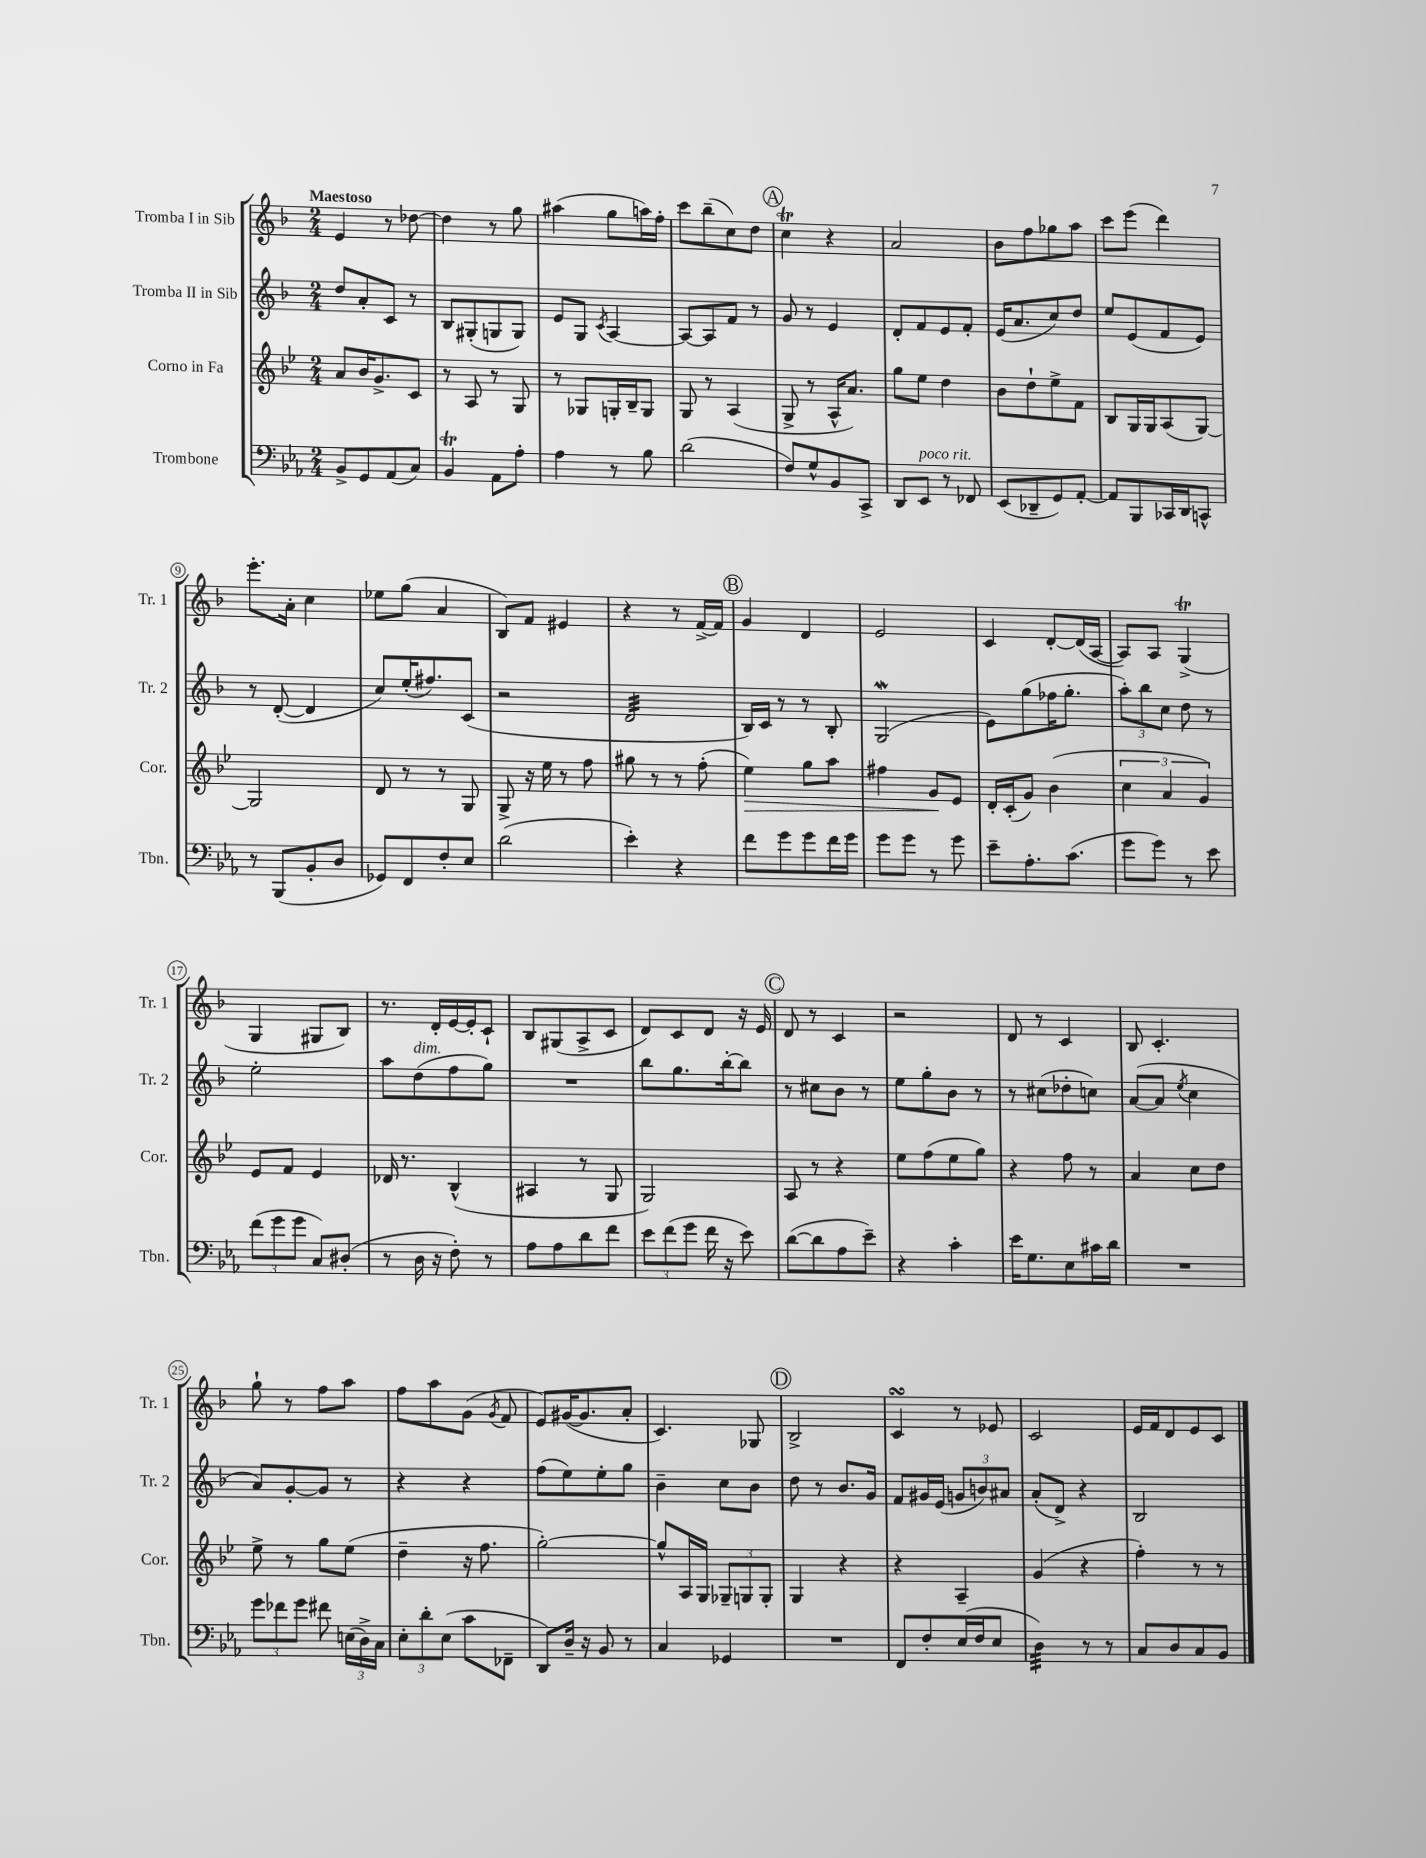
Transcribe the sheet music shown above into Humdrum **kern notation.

**kern	**kern	**kern	**kern
*staff4	*staff3	*staff2	*staff1
*clefF4	*clefG2	*clefG2	*clefG2
*k[b-e-a-]	*k[b-e-]	*k[b-]	*k[b-]
*M2/4	*M2/4	*M2/4	*M2/4
8BB-^/L	8a/L	8dd/L	4e/
8GG/	16b-/K	8a'/	.
.	8.g^/	.	.
(8AA-/	.	8c/J	8r
8C/J)	8c/J	8r	[8dd-\
=	=	=	=
4BB-/	8r	8B-/L	4dd-\]
.	8A/	(8G#'/	.
8AA-\L	8r	8G/	8r
8A-'\J	8G/	8G/J)	8gg\
=	=	=	=
4A-\	8r	8e/L	(4aa#\
.	8G-/L	8G/J	.
.	.	8qc/	.
8r	16G'/L	[4A/	8gg\L
.	16B-~/J	.	.
8B-\	8G/J	.	16aa\L)
.	.	.	16ff'\JJ
=	=	=	=
(2d\	8G/	8A/_L	8ccc\L
.	8r	8A/]	(8bb-~\
.	(4A/	8f/J	8cc\)
.	.	8r	8dd\J
=	=	=	=
8F/L)	8G^/	8g/	4cc\
8G^^/	8r	8r	.
8BB-/	16A^^/LK	4e/	4r
.	8.a/J)	.	.
8CC^/J	.	.	.
=	=	=	=
8DD/L	8gg\L	8d'/L	2a/
8EE-/J	8ee-\J	8f/	.
8r	4dd\	8e/	.
8FF-/	.	8f'/J	.
=	=	=	=
(8EE-/L	8b-\L	(16e/LK	8b-\L
.	.	8.a/	.
8DD-~/	8dd`\	.	8ff\
8GG/)	8ee-^\	8cc/)	8gg-\
[8AA-'/J	8f\J	8dd/J	8aa\J
=	=	=	=
8AA-/]L	8B-/L	8ee/L	8ccc\L
8BBB-/	16G/L	(8e/	(8eee\J
.	16G/J	.	.
16CC-/L	(8A/	8f/	4ddd\)
16DD/J	.	.	.
8CC^^/J	[8G/J)	8e/J)	.
=	=	=	=
8r	2G/]	8r	8.eee'\L
(8BBB-/L	.	([8d'/	.
.	.	.	16a'\Jk
8BB-'/	.	4d/]	4cc\
8D/J	.	.	.
=	=	=	=
8GG-/L)	8d/	8cc/L)	8ee-\L
8FF/	8r	(16ee'/K	(8gg\J
.	.	8.ff#/)	.
8F'/	8r	.	4a/
8E-/J	8G/	(8c/J	.
=	=	=	=
(2d\	8G^/	2r	8B-/L)
.	16r	.	8f/J
.	16ee-\	.	.
.	8r	.	4e#/
.	8ff\	.	.
=	=	=	=
4e-'\)	8gg#\	2d/	4r
.	8r	.	.
4r	8r	.	8r
.	(8ff'\	.	[16f^/LL
.	.	.	16f/]JJ
=	=	=	=
8f\L	4ee-\)	16B-/LL)	4g/
.	.	16c/JJ	.
8g\	.	8r	.
8g\	8gg\L	8r	4d/
16f\L	8aa\J	8B-'/	.
16g\JJ	.	.	.
=	=	=	=
8g\L	4ff#\	(2G/	2e/
8g\J	.	.	.
8r	8g/L	.	.
8g\	8e-/J	.	.
=	=	=	=
8e-~\L	16d'/LL	8e\L)	4c/
.	(16c'/J	.	.
8.A-'\	8g/J)	(8gg\	.
.	(4b-\	16ff-\K	[8d'/L
(8.c\J	.	8.gg'\J	.
.	.	.	(16d/]L
.	.	.	[16A/JJ
=	=	=	=
8g\L	6cc\	12aa'\L)	8A/]L)
.	.	12bb-\	.
8g\J)	.	.	8A/J
.	6a/	12cc\J	.
8r	.	8dd\	(4G^/
.	6g/)	.	.
8e-\	.	8r	.
=	=	=	=
(12f\L	8e-/L	2ee'\	4G/
12g\	.	.	.
.	8f/J	.	.
12g\J	.	.	.
8C/L)	4e-/	.	8G#/L
(8D#'/J	.	.	8B-/J)
=	=	=	=
8r	16d-/	8aa\L	8.r
.	8.r	.	.
16D\	.	(8dd\	.
16r	.	.	16d'/LL
8F'\)	(4B-^^/	8ff\	[16e/
.	.	.	16e'/]J
8r	.	8gg\J)	8c`/J
=	=	=	=
8A-\L	4A#/	2r	8B-/L
8A-\	.	.	(8G#/
8d\	8r	.	8A^/
8f\J	8G/	.	8c/J
=	=	=	=
12e-\L	2G/)	8bb-\L	8d/L)
(12f\	.	.	.
.	.	8.gg\	8c/
12g\J	.	.	.
16f\	.	.	8d/J
16r	.	[16bb-'\k	.
8e-\)	.	8bb-\]J	16r
.	.	.	16e/
=	=	=	=
([8d\L	8A/	8r	8d/
8d\]	8r	8cc#\L	8r
8A-\	4r	8b-\J	4c/
8e-~\J)	.	8r	.
=	=	=	=
4r	8ee-\L	8ee\L	2r
.	(8ff\	8gg'\	.
4c'\	8ee-\	8b-\J	.
.	8gg\J)	8r	.
=	=	=	=
16e-\LK	4r	8r	8d/
8.G\	.	.	.
.	.	(8cc#\L	8r
8E-\	8ff\	8dd-'\	4c/
16c#\L	8r	8cc\J)	.
16d\JJ	.	.	.
=	=	=	=
2r	4a/	([8a/L	8B-/
.	.	8a/]J	4.c'/
.	.	8qee/	.
.	8cc\L	4cc\	.
.	8dd\J	.	.
=	=	=	=
12g\L	8ee-^\	8a/L)	8gg`\
12f-\	.	.	.
.	8r	[8g'/	8r
12g\J	.	.	.
8f#\	8gg\L	8g/]J	8ff\L
(24E\LL	(8ee-\J	8r	8aa\J
24D^\)	.	.	.
24C\JJ	.	.	.
=	=	=	=
12E-'\L	4dd~\	4r	8ff\L
12d'\	.	.	.
.	.	.	8aa\
(12E-\J	.	.	.
8c\L	16r	4r	(8g\J
.	8.ff\	.	.
.	.	.	8qg/
8FF-~\J	.	.	8f/
=	=	=	=
8DD/L)	[2gg'\)	(8ff\L	8e/L)
16D~/Jk	.	8ee\)	([16g#/K
16r	.	.	8.g#/]
8BB-/	.	8ee'\	.
8r	.	8gg\J	8a'/J
=	=	=	=
4C/	8gg^^/]L	4b-~\	4.c/)
.	16A/L	.	.
.	16G/JJ	.	.
4GG-/	12G-~/L	8cc\L	.
.	12G/	.	.
.	.	8b-\J	8G-/
.	12G'/J	.	.
=	=	=	=
2r	4G/	8dd\	2B-^/
.	.	8r	.
.	4r	8.b-/L	.
.	.	16g/Jk	.
=	=	=	=
8FF/L	4r	8f/L	4c/
8F'/	.	16g#/L	.
.	.	(16e/JJ	.
(16E-/L	4A~/	12g/L	8r
16F/J	.	.	.
.	.	12b/)	.
8E-/J	.	.	8e-/
.	.	12a#/J	.
=	=	=	=
4D\)	(4g/	(8a'/L	2c/
.	.	8d^/J)	.
8r	4r	4r	.
8r	.	.	.
=	=	=	=
8C/L	4ff'\)	2B-/	16e/LL
.	.	.	16f/J
8D/	.	.	8d/
8C/	8r	.	8e/
8BB-/J	8r	.	8c/J
==	==	==	==
*-	*-	*-	*-
